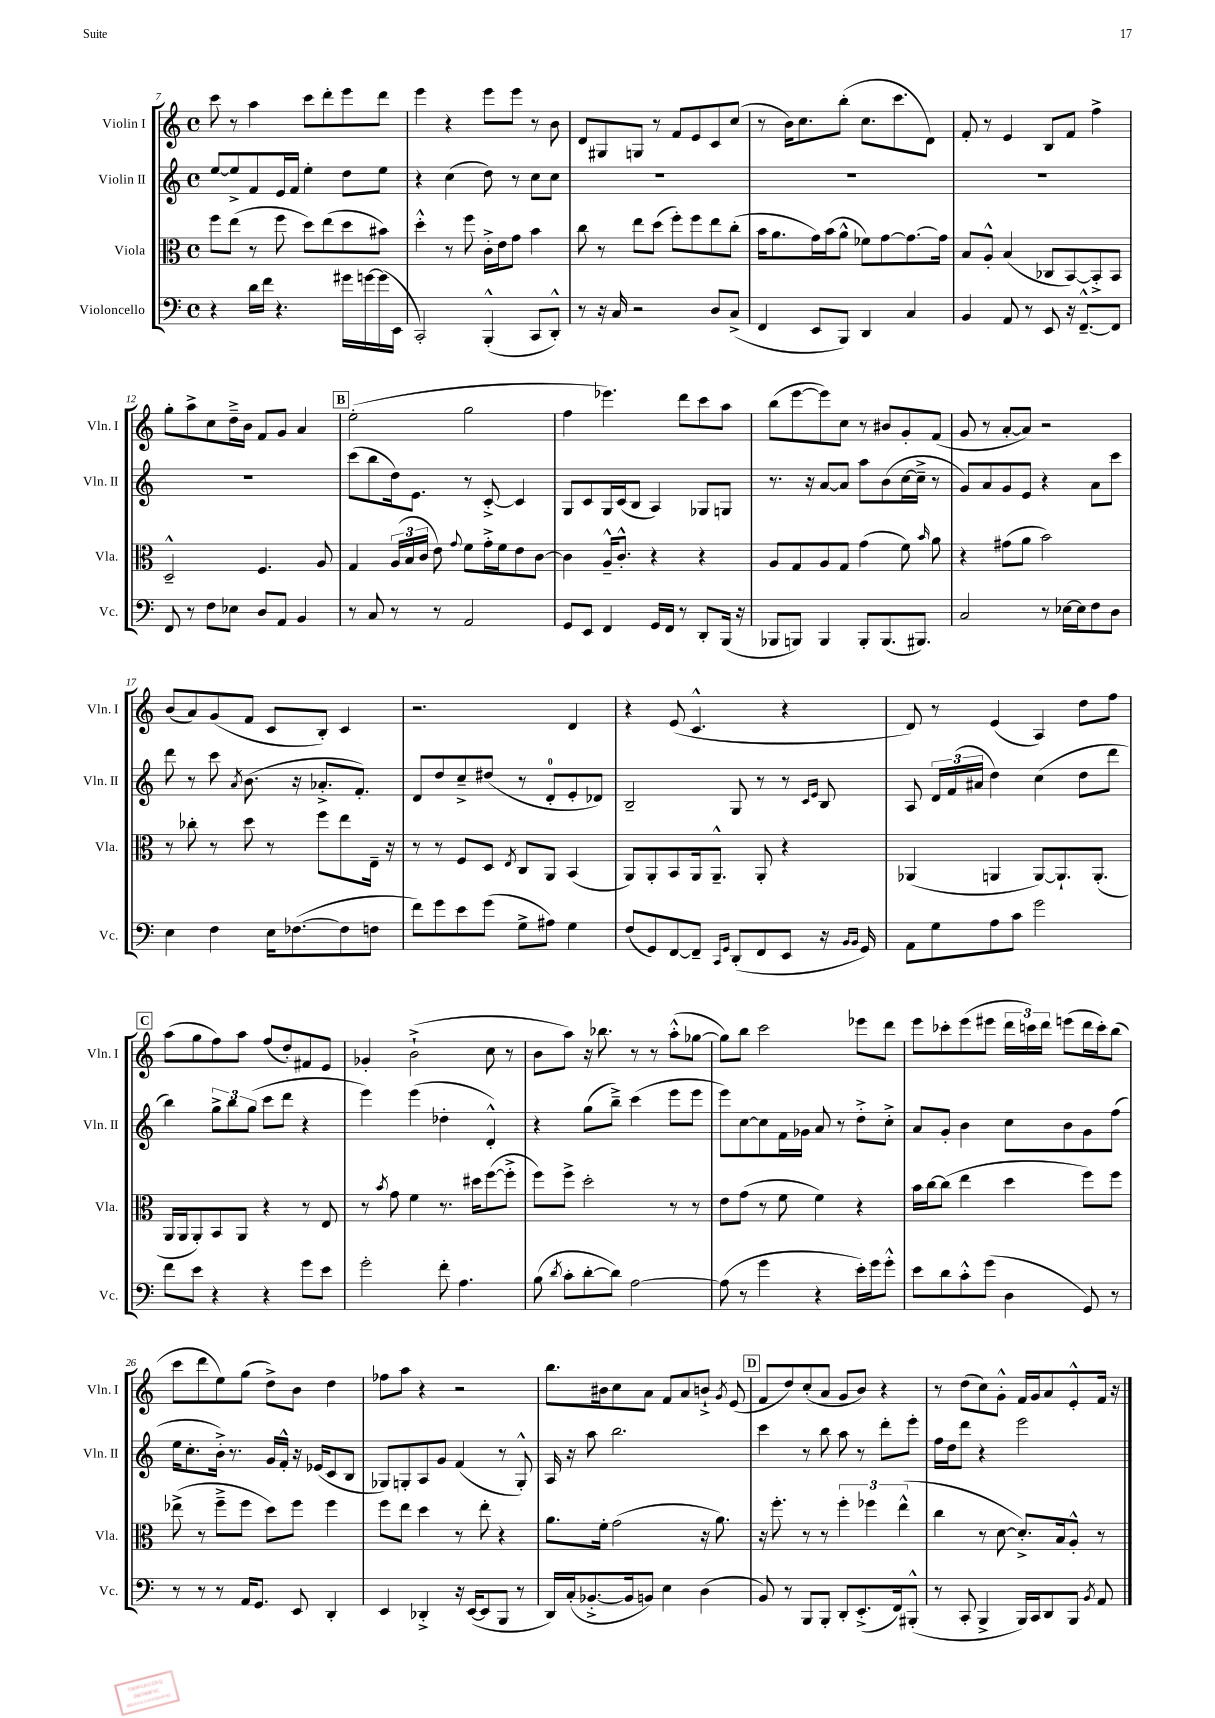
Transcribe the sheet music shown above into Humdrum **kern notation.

**kern	**kern	**kern	**kern
*staff4	*staff3	*staff2	*staff1
*clefF4	*clefC3	*clefG2	*clefG2
*k[]	*k[]	*k[]	*k[]
*M4/4	*M4/4	*M4/4	*M4/4
*met(c)	*met(c)	*met(c)	*met(c)
4r	8ff	[8ee	8ccc
.	(8ee	8ee^]	8r
16d	8r	8f	4aa
16f	.	.	.
4.r	8ff	16e	.
.	.	16f	.
.	8dd)	4ee'	8ccc
.	(8ee	.	8ddd'
16g#	8dd	8dd	8eee
[16g	.	.	.
(16g]	8b#)	8ee	8ddd
16EE	.	.	.
=	=	=	=
2CC')	4dd'^^	4r	4eee
.	8r	(4cc	4r
.	8ff	.	.
(4BBB'^^	16c'^	8dd)	8eee
.	16e	.	.
.	8g	8r	8eee
8CC	4b	8cc	8r
8DD'^^)	.	8cc	8b
=	=	=	=
8r	8cc	1r	8d
16r	8r	.	8G#
16C	.	.	.
2r	8ee	.	8G
.	(8dd	.	8r
.	8ff')	.	8f
.	8ff	.	8e
8D	8ee	.	8c
(8C^	(8cc'	.	(8cc
=	=	=	=
4FF	16b	1r	8r
.	8.a	.	.
.	.	.	16b)
.	.	.	8.cc
8EE	16g)	.	.
.	(16b	.	.
8BBB)	8a^^	.	(8bb'
4DD	8f-)	.	8.cc
.	[8g	.	.
.	.	.	8.ccc
4C	8.g_	.	.
.	.	.	8d)
.	16g]	.	.
=	=	=	=
4BB	8B	1r	8f'
.	8A'^^	.	8r
8AA	(4B	.	4e
8r	.	.	.
8EE	8C-	.	8B
16r	[8BB)	.	8f
[8.FF~^^	.	.	.
.	8BB'^]	.	4ff^
8FF]	8BB	.	.
=	=	=	=
8FF	2D~^^	1r	8gg'
8r	.	.	8aa^
8F	.	.	8cc
8E-	.	.	16dd~^
.	.	.	16b
8D	4.F	.	8f
8AA	.	.	8g
4BB	.	.	4a
.	8A	.	.
=	=	=	=
8r	4G	(8ccc	(2ee'
8C	.	8bb	.
8r	(24A	16dd)	.
.	24B	.	.
.	.	8.e	.
.	24c	.	.
8r	8e)	.	.
.	8qqg	.	.
2AA	8f	8r	2gg
.	16g'^	[8c'^	.
.	16f	.	.
.	8e	4c]	.
.	[8c	.	.
=	=	=	=
8GG	4c]	8G	4ff
8EE	.	8c	.
4FF	16A~^^	16G	4.eee-)
.	8.c'^^	(16c	.
.	.	8B	.
16GG	4r	4A)	.
16FF	.	.	.
8r	.	.	8ddd
8DD'	4r	8G-	8ccc
(16BBB	.	8G	8aa
16r	.	.	.
=	=	=	=
8BBB-	8A	8.r	(8bb
8BBB)	8G	.	[8eee
.	.	16r	.
4BBB	8A	[8a	8eee])
.	8G	8a]	8cc
8BBB'	(4g	8aa	8r
(8.BBB	.	(8b	8b#
.	8f)	[16cc	8g'
8.BBB#)	.	16cc~^]	.
.	16qqb	.	.
.	8a	8r	(8f
=	=	=	=
2C	4r	8g)	8g
.	.	8a	8r
.	(8g#	8g	[8a'
.	8a	8e	8a])
8r	2b)	4r	2r
[16E-	.	.	.
16E-]	.	.	.
8F	.	8a	.
8D	.	8ccc	.
=	=	=	=
4E	8r	8ddd	(8b
.	8cc-'	8r	8a)
4F	8r	8ccc	(8g
.	.	8qa	.
.	8dd	(8.b	8f
16E	8r	.	8c
([8.F-	.	16r	.
.	8ff	8.a-'^	8B')
8F-]	8ee	.	4c
.	.	8.f')	.
8F	16E~	.	.
.	16r	.	.
=	=	=	=
8f)	8r	8d	2.r
8g	8r	8dd	.
8e	8F	8cc~^	.
(8g	8D	(8dd#	.
.	8qE	.	.
8G^	8C	8r	.
8A#)	8AA	8d'	.
4G	(4BB	8e'	4d
.	.	8d-)	.
=	=	=	=
(8F	8AA)	2B~	4r
8GG)	8AA'	.	.
[8FF	8BB	.	(8e
8FF~]	16AA	.	4.c^^
.	8.AA~^^	.	.
16qqCC	.	.	.
16qqGG	.	.	.
(8DD'	.	8G	.
8FF	8AA'	8r	.
8EE	4r	8r	4r
.	.	16qqc	.
.	.	16qqe	.
16r	.	8B	.
16qqBB	.	.	.
16qqBB	.	.	.
16GG)	.	.	.
=	=	=	=
8AA	(4AA-	8A	8d)
8G	.	24d	8r
.	.	(24f	.
.	.	24a#	.
8A	4AA	4dd)	(4e
8c	.	.	.
2g	[8AA)	(4cc	4A)
.	8.AA`]	.	.
.	.	8dd	8dd
.	(8.AA'	.	.
.	.	8ddd	8ff
=	=	=	=
8f	16AA	4bb)	(8aa
.	16AA	.	.
8e	8AA')	.	8gg
4r	8BB	12gg^	8ff)
.	.	12bb	.
.	8AA	.	8aa
.	.	(12gg	.
4r	4r	8ccc	(8ff
.	.	8ddd	8dd')
8g	8r	4r	8f#
8e	8E	.	8e
=	=	=	=
2g'	8r	4eee)	4g-'
.	8qb	.	.
.	8g	.	.
.	4f	(4eee	(2b`^
8f'	8.r	4dd-'	.
4.A	.	.	.
.	16dd#	.	.
.	([8ff	4d'^^)	8cc
.	8ff'^]	.	8r
=	=	=	=
(8B	8ff)	4r	8b
8qd	.	.	.
8c'	8ff^	.	8aa)
[8d'	2dd'	(8gg	16r
.	.	.	8.bb-
8d])	.	8bb~^)	.
[2A	.	(4ccc	8r
.	.	.	8r
.	8r	8eee	(8aa'^^
.	8r	8eee	[8gg-
=	=	=	=
(8A]	8e	8eee)	8gg-])
8r	(8g	[8cc	8bb
4g	8r	8cc]	2ccc
.	8f	16f	.
.	.	16g-	.
4r	4f)	8a	.
.	.	8r	.
16e')	4r	8dd'^	8eee-
16g	.	.	.
8g'^^	.	8cc'^	8ddd
=	=	=	=
8e	16b	8a	8eee
.	[16cc	.	.
8d	(8cc]	8g'	8ccc-'
8c'^^	4ee	4b	(8eee
(8g	.	.	8eee#
4D	4dd	8cc	24ddd
.	.	.	24ccc)
.	.	.	24ddd
.	.	8b	(8eee
8GG)	8ff)	8g	16ddd
.	.	.	16ccc')
8r	8ff	(8ff	(8bb
=	=	=	=
8r	(8ee-^	16ee	8ccc
.	.	8.cc'	.
8r	8r	.	8ddd
8r	8ff~^	16b'^)	8ee)
.	.	8.r	.
16AA	8ff	.	(8gg
8.GG	.	.	.
.	8dd)	16g	8dd^)
.	.	16f'^^	.
8EE	8ff	16r	8b
.	.	(16e-	.
4DD'	4ff	8c	4dd
.	.	8B	.
=	=	=	=
4EE	8ff	8G-)	8ff-
.	8ee	8G'	8aa
4DD-'^	4dd	8A	4r
.	.	8g	.
16r	8r	(4f	2r
([16EE	.	.	.
8EE]	8ee'	.	.
8BBB	4r	8r	.
8r	.	8G'^^)	.
=	=	=	=
16DD)	8.a	16A	8.bb
(16C'	.	16r	.
[8.BB-'^	.	8aa	.
.	16f'	.	16b#
.	(2g	2.bb	8cc
16BB-]	.	.	.
8BB)	.	.	8a
4E	.	.	8f
.	.	.	8a
(4D	16r	.	8b`^
.	8.a)	.	.
.	.	.	8qg
.	.	.	(8e
=	=	=	=
8BB)	16r	4ccc	8f
.	8.ff'	.	.
8r	.	.	8dd)
8BBB	8r	8r	(8cc'
8BBB'	8r	8bb	8a
8DD'	6ff'	8aa	8g
(8.EE'^	.	8r	8b)
.	6ff-	.	.
.	.	8ddd'	4r
16FF)	.	.	.
.	(6ee^^	.	.
(8BBB#'^^	.	8eee'	.
=	=	=	=
8r	4cc	16ff	8r
.	.	16dd	.
8CC'	.	8ddd	(8dd
4BBB^	8r	4r	8cc)
.	[8d	.	8g'^^
16BBB)	8.d'^])	2eee	16f
16CC	.	.	16g
8DD	.	.	8a
.	16B	.	.
8BBB	8A'^^	.	8e'^^
8qBB	.	.	.
8AA	8r	.	16f
.	.	.	16r
==	==	==	==
*-	*-	*-	*-
